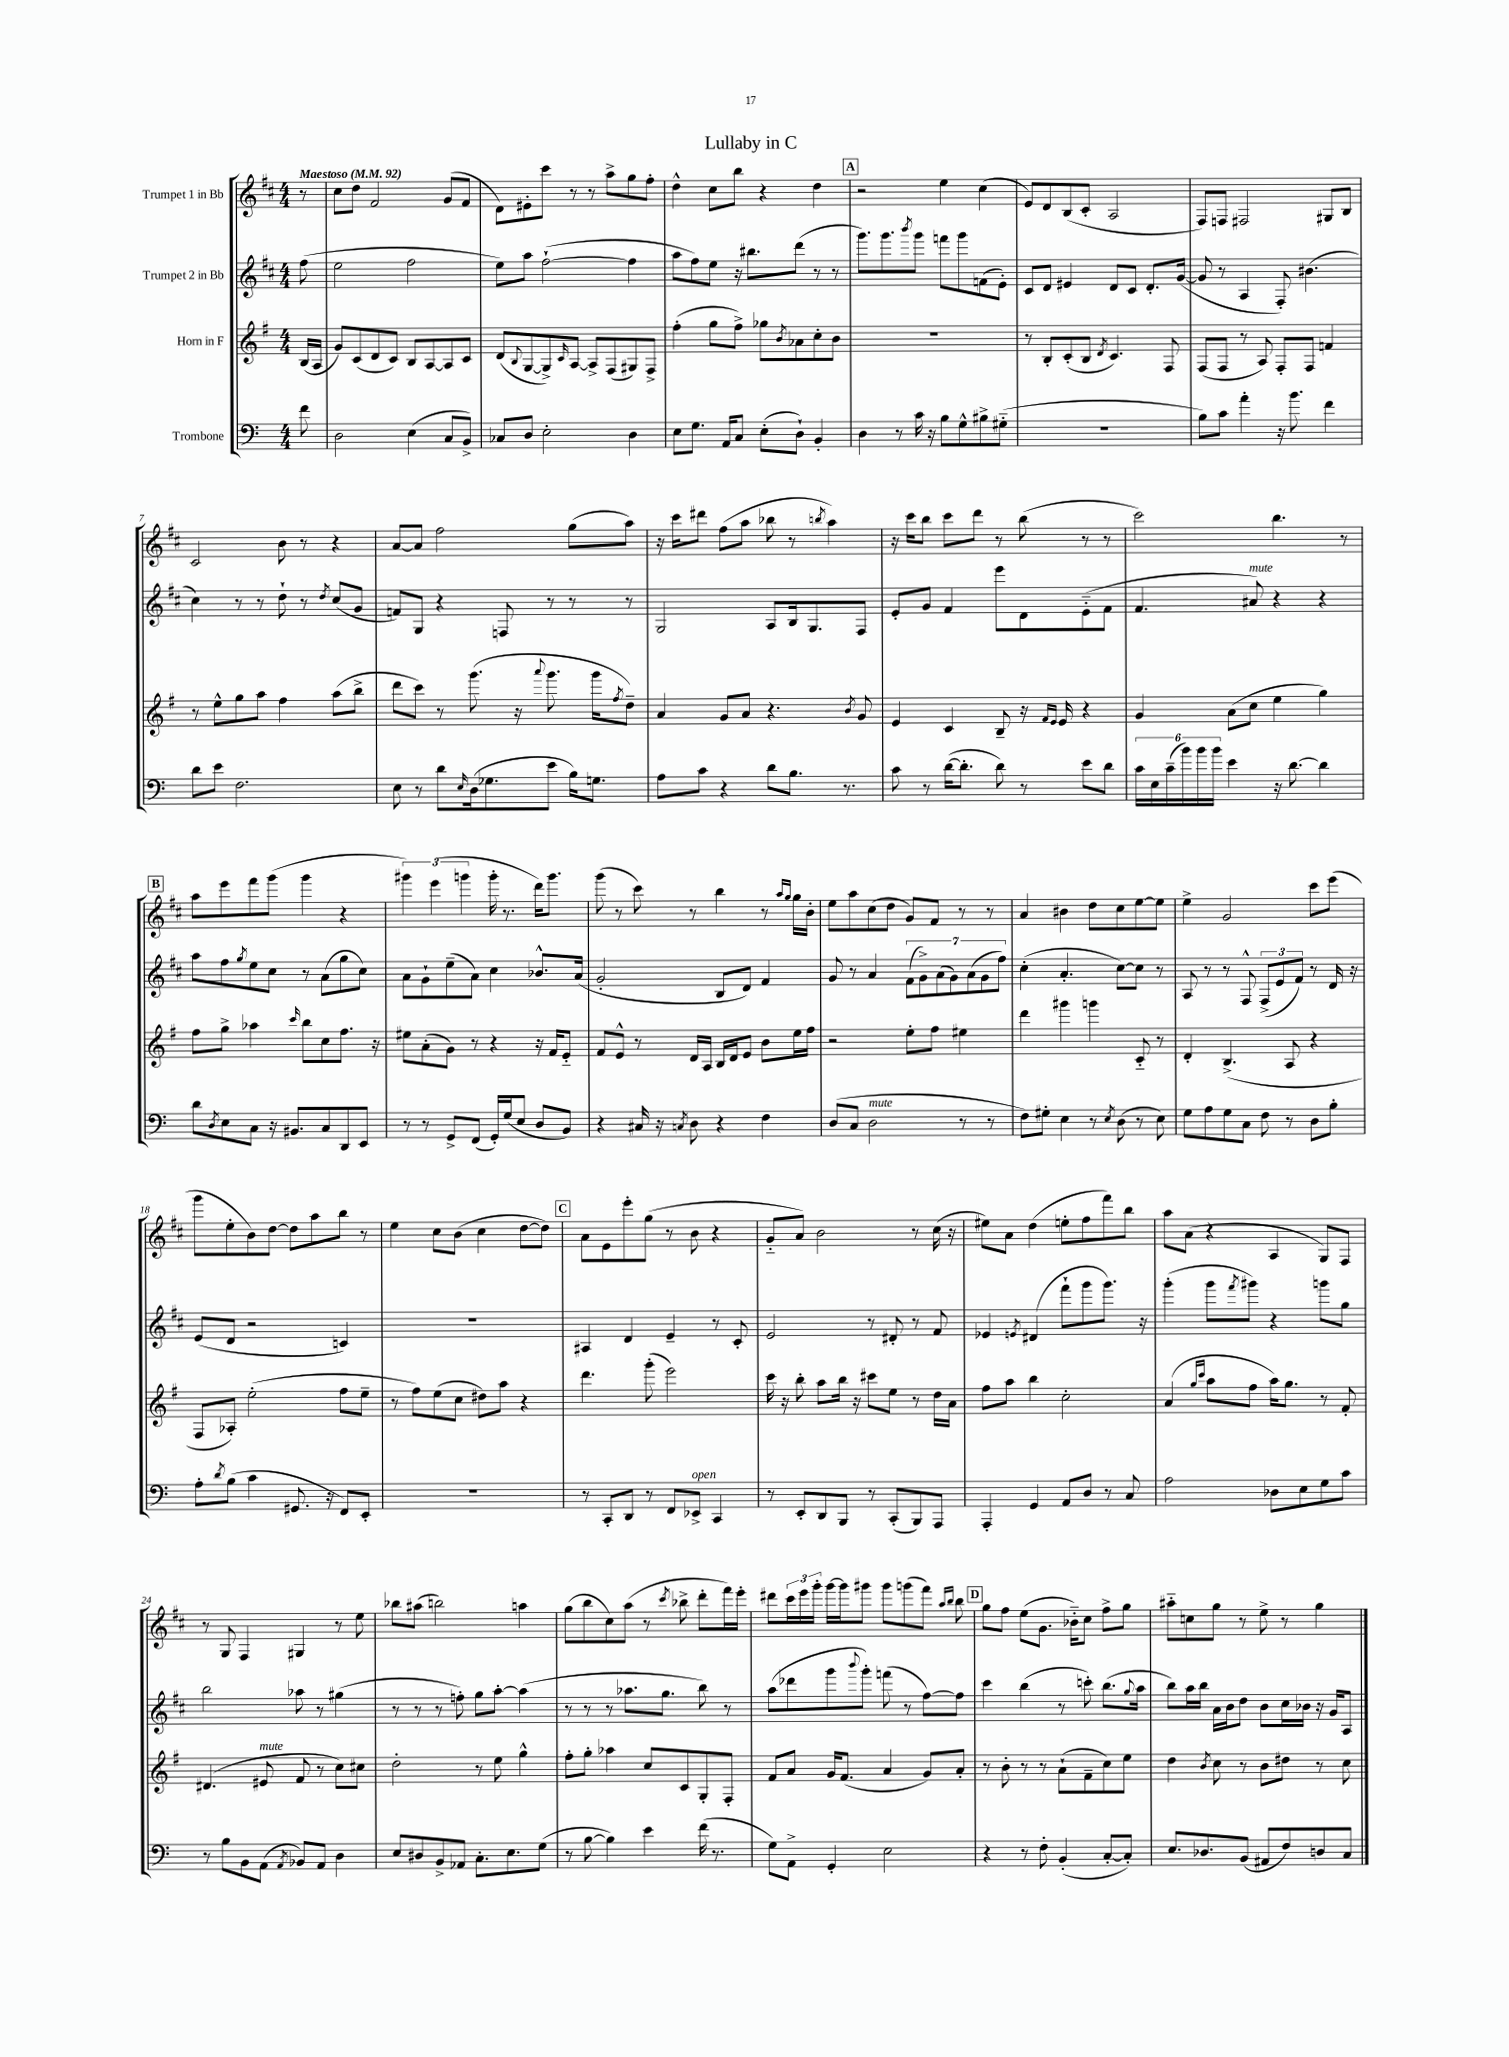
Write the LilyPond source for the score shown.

\header { title = "Lullaby in C" }
<<
\new StaffGroup <<
\new Staff = "s0" \with { instrumentName = "Trumpet 1 in Bb" } {
    \clef treble \key d \major \numericTimeSignature \time 4/4 \partial 8 \tempo "Maestoso" 4 = 92
    r8 |
    cis''8 d''8 fis'2 g'8( fis'8 |
    d'8) eis'8-. cis'''8 r8 r8 a''8-> g''8 fis''8-. |
    d''4-^ cis''8 b''8 r4 d''4 |
    \mark \markup { \box "A" } r2 e''4 cis''4( |
    e'8) d'8 b8( cis'8-. a2 |
    fis8) f8 fis2 gis8 b8 |
    cis'2 b'8 r8 r4 |
    a'8~ a'8 fis''2 g''8( a''8) |
    r16 cis'''16 dis'''8 fis''8( a''8 bes''8 r8 \acciaccatura { b''8 } a''4) |
    r16 cis'''16 b''8 cis'''8 d'''8 r8 b''8( r8 r8 |
    cis'''2) b''4. r8 |
    \mark \markup { \box "B" } a''8 e'''8 fis'''8 g'''8( g'''4 r4 |
    \tuplet 3/2 { gis'''4) e'''4( g'''4 } g'''16-. r8. d'''16) g'''8. |
    g'''8( r8 cis'''8) r8 b''4 r8 \grace { a''16 g''16 } g''16 b'16-. |
    e''8 a''8 cis''8( d''8 g'8) fis'8 r8 r8 |
    a'4 bis'4 d''8 cis''8 e''8~ e''8 |
    e''4-> g'2 cis'''8 e'''8( |
    g'''8 e''8-. b'8) d''8~ d''8 a''8 b''8 r8 |
    e''4 cis''8 b'8( cis''4 d''8~ d''8) |
    \mark \markup { \box "C" } a'8 e'8 e'''8-. g''8( r8 b'8 r4 |
    g'8-_ a'8) b'2 r8 cis''16( r16 |
    eis''8) a'8 d''4( e''8-. fis''8 fis'''8) b''8 |
    a''8 a'8( r4 a4 g8) fis8 |
    r8 g8 fis4 gis4 r8 e''8 |
    bes''8 ais''8( b''2) a''4 |
    g''8( b''8 cis''8) a''8( r8 \acciaccatura { cis'''8 } bes''8-> d'''8-. fis'''16) e'''16-. |
    dis'''8 \tuplet 3/2 { cis'''16 e'''16 g'''16-. } g'''16~ g'''16 gis'''8 gis'''8 g'''8( fis'''8) \grace { a''16 b''16 } b''8 |
    \mark \markup { \box "D" } g''8 fis''8 e''8( g'8. bes'16-_) cis''8 fis''8-> g''8 |
    ais''8-_ c''8 g''8 r8 e''8-> r8 g''4 \bar "|." |
}
\new Staff = "s1" \with { instrumentName = "Trumpet 2 in Bb" } {
    \clef treble \key d \major \numericTimeSignature \time 4/4 \partial 8
    fis''8( |
    e''2 fis''2 |
    e''8) a''8 fis''2~-!( fis''4 |
    a''8 fis''8) e''8 r16 bis''8. d'''8( r8 r8 |
    \mark \markup { \box "A" } g'''8.) g'''8. \acciaccatura { b'''8 } g'''8 f'''8 g'''8 f'8( e'8-.) |
    cis'8 d'8 eis'4 d'8 cis'8 d'8.-. g'16~( |
    g'8 r8 a4 fis8-.) bis'4.( |
    cis''4) r8 r8 d''8-! r8 \acciaccatura { d''8 } cis''8( g'8 |
    f'8) g8 r4 f8 r8 r8 r8 |
    g2 a8 b16 g8. fis8 |
    e'8-. g'8 fis'4 e'''8 d'8 e'8-_( fis'8 |
    fis'4. ais'8^\markup { \italic "mute" }) r4 r4 |
    \mark \markup { \box "B" } a''8 fis''8 \acciaccatura { g''8 } e''8 cis''8 r8 a'8( g''8 cis''8) |
    a'8 g'8-! e''8--( a'8) cis''4 bes'8.-^ a'16( |
    g'2-. b8 d'8) fis'4 |
    g'8 r8 a'4 \tuplet 7/4 { fis'8( g'8->) a'8( g'8) a'8( g'8 fis''8) } |
    cis''4-.( a'4.-. cis''8~) cis''8 r8 |
    a8 r8 r8 fis8-^ \tuplet 3/2 { fis8->( e'8 fis'8) } r8 d'16 r16 |
    e'8( d'8 r2 c'4) |
    R1 |
    \mark \markup { \box "C" } ais4 d'4 e'4-- r8 cis'8-. |
    e'2 r8 dis'8-. r8 fis'8 |
    ees'4 \acciaccatura { e'8 } dis'4( fis'''8-! g'''8 g'''8.) r16 |
    g'''4-.( g'''8 \acciaccatura { fis'''8 } gis'''8) r4 g'''8 g''8 |
    b''2 aes''8 r8 gis''4( |
    r8 r8 r8 f''8-.) g''8 a''8~-. a''4( |
    r8 r8 r8 aes''8. g''8. b''8) r8 |
    a''8( des'''8 g'''8 \appoggiatura { b'''8 } g'''8-.) f'''8( r8 fis''8~) fis''8 |
    \mark \markup { \box "D" } cis'''4 b''4( r8 c'''8-.) b''8.( \appoggiatura { g''8 } a''16 |
    b''8) a''16 b''16 a'16 b'16 d''8 b'8 cis''16 bes'16 r16 g'16 a8 \bar "|." |
}
\new Staff = "s2" \with { instrumentName = "Horn in F" } {
    \clef treble \key g \major \numericTimeSignature \time 4/4 \partial 8
    b16( a16 |
    g'8) c'8( d'8 c'8) b8 a8~ a8 c'8 |
    d'8( \appoggiatura { b8 } g8~ g8->) \grace { c'16 } a8~ a8-> fis8( gis8) fis8-> |
    fis''4-.( g''8 fis''8->) ges''8 \acciaccatura { b'8 } aes'8 c''8-. b'8 |
    \mark \markup { \box "A" } R1 |
    r8 b8-. c'8-.( b8 \acciaccatura { d'8 } c'4.) fis8 |
    fis8( fis8 r8 a8) fis8-. fis8 f'4 |
    r8 e''8-^ g''8 a''8 fis''4 a''8( b''8-> |
    d'''8 c'''8) r8 g'''8.( r16 \appoggiatura { a'''8 } g'''8. g'''16 \acciaccatura { fis''8 } d''8--) |
    a'4 g'8 a'8 r4. \acciaccatura { b'8 } g'8 |
    e'4 c'4 b8-- r16 \grace { fis'16 e'16 } e'16 r4 |
    g'4 a'8( c''8 e''4 g''4) |
    \mark \markup { \box "B" } fis''8 g''8-> aes''4 \grace { c'''16 } b''8 c''8 fis''8. r16 |
    eis''8 a'8-.( g'8) r8 r4 r16 fis'16 e'8-_ |
    fis'8 e'8-^ r8 d'16 a16 b16 d'16 e'8 b'8 e''16 fis''16 |
    r2 e''8-. fis''8 eis''4 |
    d'''4 gis'''4 g'''4 c'8-_ r8 |
    d'4-. b4.->( a8 r4 |
    fis8 aes8-.) e''2-.( fis''8 e''8-- |
    r8 fis''8) e''8( c''8 dis''8) a''8 r4 |
    \mark \markup { \box "C" } d'''4. g'''8-.( e'''2) |
    c'''16 r16 b''8-. a''8 b''16 r16 cis'''8 e''8 r8 d''16 a'16 |
    fis''8 a''8 b''4 c''2-. |
    a'4( \grace { g''16 c'''16 } a''8 fis''8 a''16) g''8. r8 fis'8-. |
    dis'4.( eis'8^\markup { \italic "mute" } fis'8 r8 c''8) cis''8 |
    d''2-. r8 e''8 g''4-^ |
    fis''8-. g''8-. aes''4 c''8 c'8 g8-. fis8-. |
    fis'8 a'8 g'16 fis'8.( a'4 g'8) a'8-. |
    \mark \markup { \box "D" } r8 b'8-. r8 r8 a'8-!( fis'8-- c''8) e''8 |
    d''4 \acciaccatura { b'8 } c''8 r8 b'8 dis''8 r8 c''8 \bar "|." |
}
\new Staff = "s3" \with { instrumentName = "Trombone" } {
    \clef bass \key c \major \numericTimeSignature \time 4/4 \partial 8
    f'8 |
    d2 e4( c8 b,8->) |
    ces8 d8 e2-. d4 |
    e8 g8. a,16 c8 e8-.( d8-!) b,4-. |
    \mark \markup { \box "A" } d4 r8 c'16 r16 b8 g8-^ bis8-> gis8-_( |
    R1 |
    b8) c'8 a'4-. r16 b'8. f'4 |
    d'8 e'8 f2. |
    e8 r8 d'8 \grace { e16 } d16( ges8. e'8 b16) g8. |
    a8 c'8 r4 d'8 b8. r8. |
    c'8 r8 d'16~( d'8.-. d'8) r8 e'8 d'8 |
    \tuplet 6/4 { c'16 e16 c'16--( b'16) b'16 b'16 } e'4 r16 d'8.~ d'4 |
    \mark \markup { \box "B" } d'8 \acciaccatura { d8 } e8 c8 r16 bis,8. c8 d,8 e,8 |
    r8 r8 g,8-> f,8( g,16-.) g16( e8 d8 b,8) |
    r4 cis16 r16 \acciaccatura { c8 } d8 r4 f4 |
    d8( c8 d2^\markup { \italic "mute" } r8 r8 |
    f8) gis8-. e4 r8 \acciaccatura { e8 } d8( r8 e8) |
    g8 a8 g8 c8 f8 r8 d8 b8-. |
    a8-. \acciaccatura { d'8 } b8( c'4 gis,8. r16 f,8) e,8-. |
    R1 |
    \mark \markup { \box "C" } r8 c,8-. d,8 r8 f,8 ees,8->^\markup { \italic "open" } c,4 |
    r8 e,8-. d,8 b,,8 r8 c,8-.( b,,8) a,,8 |
    a,,4-. g,4 a,8 d8 r8 c8 |
    a2 des8 e8 g8 c'8 |
    r8 b8 b,8 a,8( \acciaccatura { a,8 } bes,8) a,8 d4 |
    e8 dis8 b,8-> aes,8 c8.-. e8. g8( |
    r8 b8~ b4) e'4 f'16( r8. |
    g8) a,8-> g,4-. e2 |
    \mark \markup { \box "D" } r4 r8 f8-. b,4-.( c8~-. c8-.) |
    e8. des8. b,8( ais,8 f8) d8 c8 \bar "|." |
}
>>
>>
